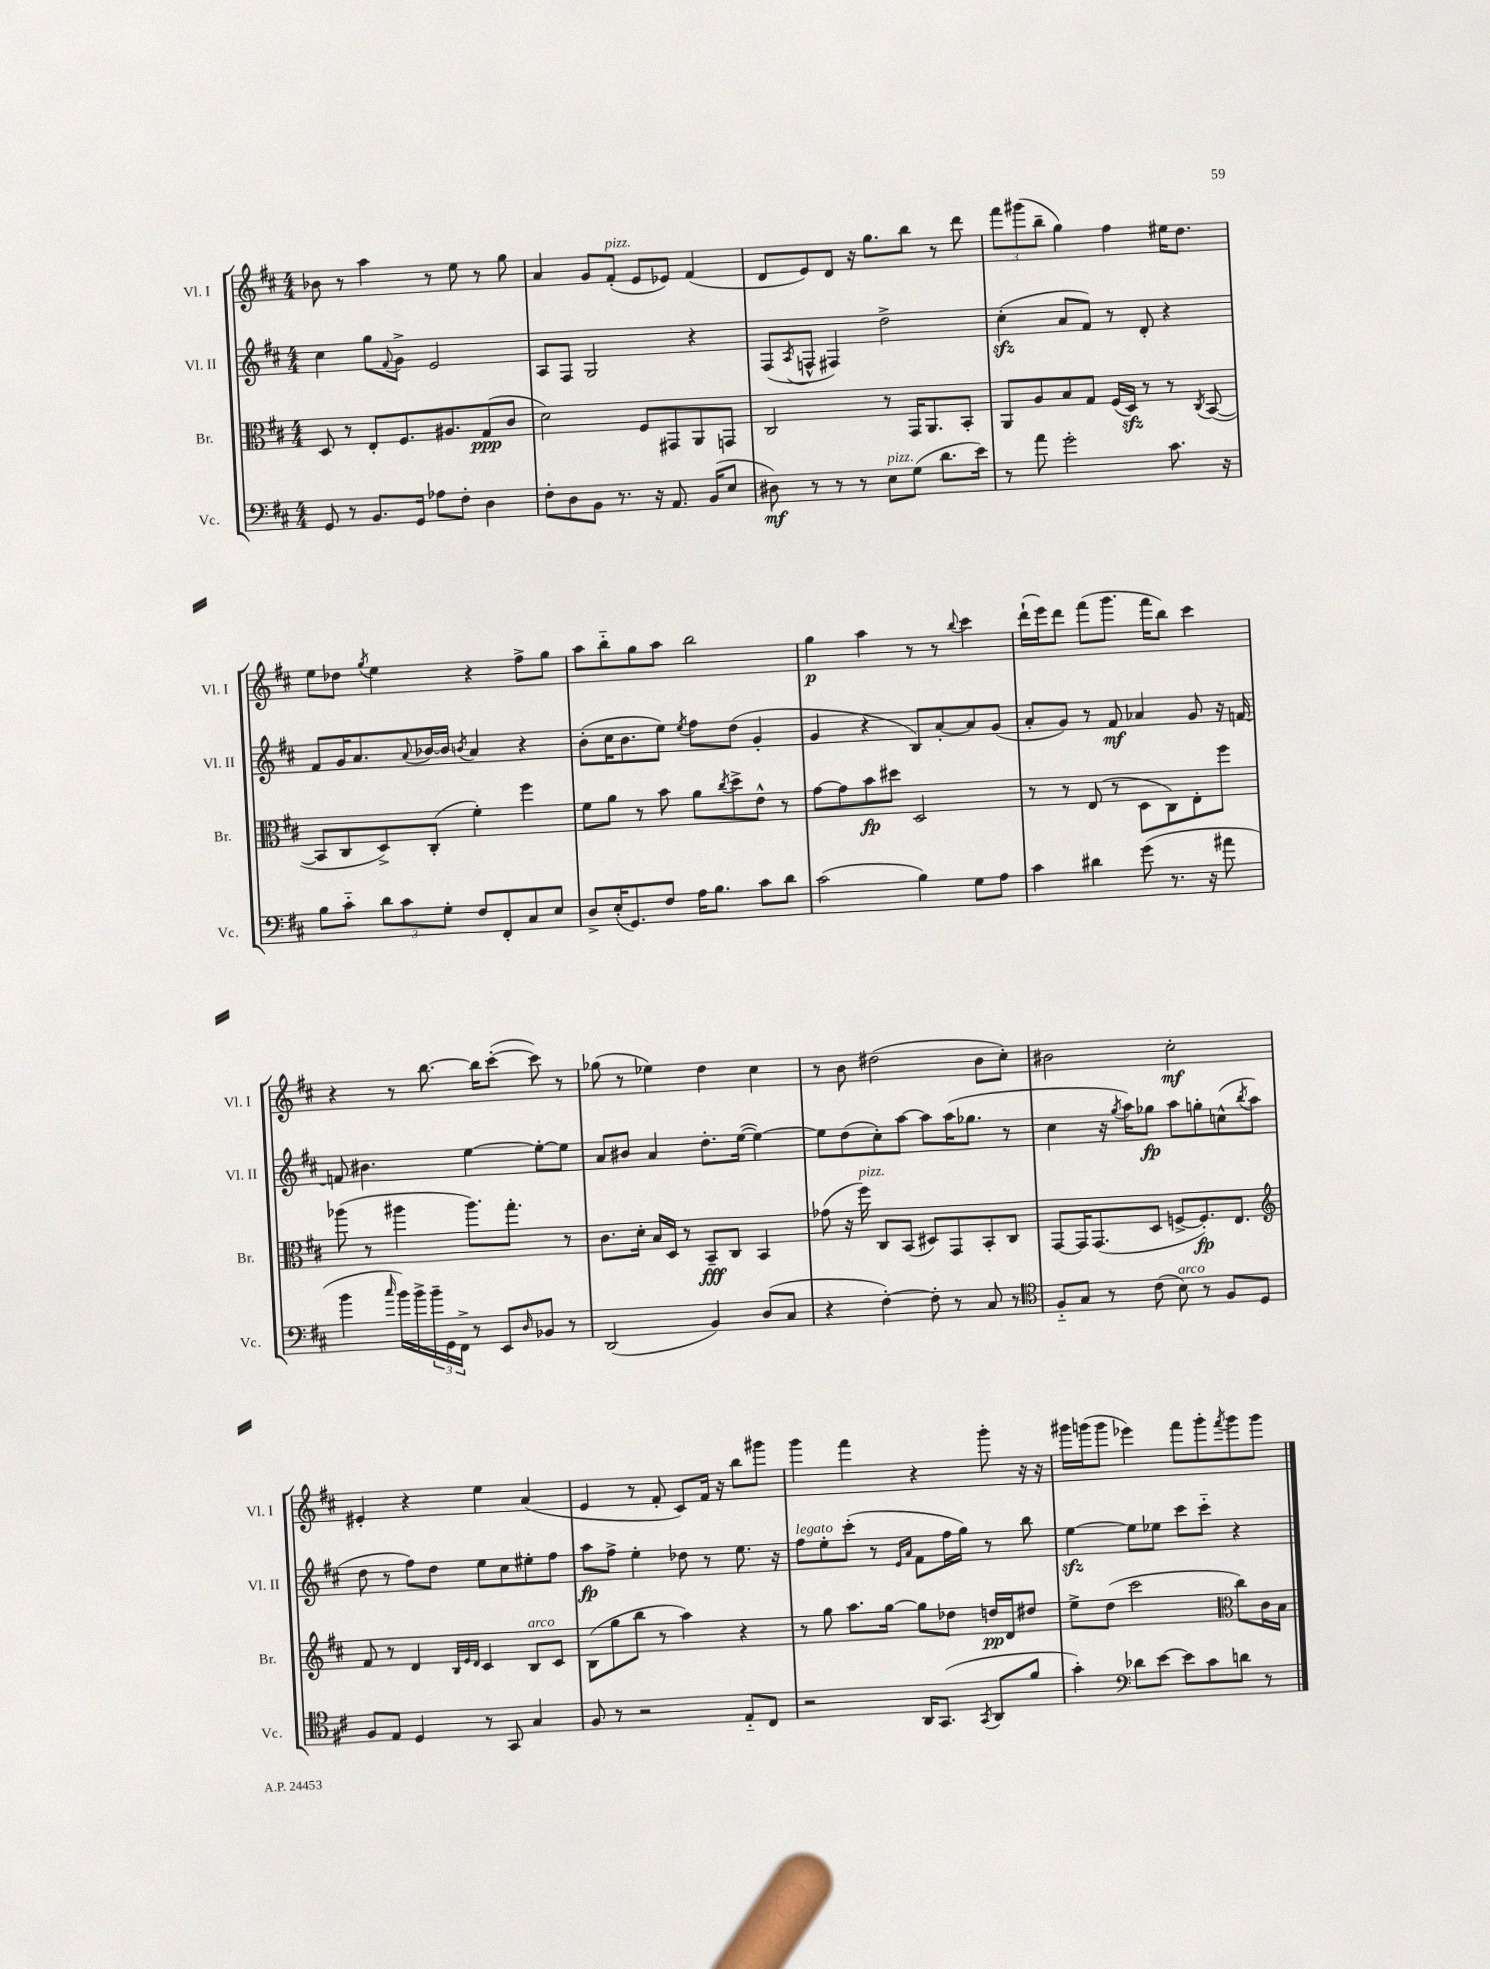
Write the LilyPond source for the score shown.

<<
\new StaffGroup <<
\new Staff = "s0" \with { instrumentName = "Vl. I" shortInstrumentName = "Vl. I" } {
    \clef treble \key d \major \numericTimeSignature \time 4/4
    bes'8 r8 a''4 r8 e''8 r8 g''8 |
    a'4 g'8 fis'8-.^\markup { \italic "pizz." }( e'8 ees'8) fis'4( |
    d'8 e'8) d'8 r16 g''8. b''8 r8 d'''8 |
    \tuplet 3/2 { fis'''8 gis'''8( b''8-- } g''4) fis''4 eis''16 d''8. |
    e''8 des''8 \acciaccatura { g''8 } e''4 r4 fis''8-> g''8 |
    a''8 b''8-_ g''8 a''8 b''2 |
    g''4\p a''4 r8 r8 \appoggiatura { b''8 } cis'''4 |
    d'''16-!( e'''16) d'''8 fis'''8( g'''8. fis'''16 b''8) cis'''4 |
    r4 r8 b''8.~ b''16 cis'''8~-.( cis'''8) r8 |
    ges''8( r8 ees''4) d''4 cis''4 |
    r8 b'8 dis''2( b'8 cis''8-.) |
    bis'2 cis''2-.\mf |
    eis'4-. r4 e''4 a'4( |
    e'4 r8 fis'8-. cis'8) fis'16 r16 b''8 gis'''8 |
    g'''4 fis'''4 r4 g'''8-. r16 r16 |
    gis'''16 g'''16( g'''8 ees'''4) fis'''8 g'''8-. \acciaccatura { fis'''8 } g'''8 g'''8 \bar "|." |
}
\new Staff = "s1" \with { instrumentName = "Vl. II" shortInstrumentName = "Vl. II" } {
    \clef treble \key d \major \numericTimeSignature \time 4/4
    cis''4 g''8 \appoggiatura { fis'8 } g'8-> e'2 |
    a8 fis8 g2 r4 |
    fis8( \acciaccatura { a8 } f8-^ fis4) d''2-> |
    cis''4-.\sfz( a'8 fis'8) r8 d'8-. r4 |
    fis'8 g'16 a'8. \appoggiatura { a'8 } bes'16~ bes'16 \acciaccatura { b'8 } a'4 r4 |
    b'8-.( cis''16 b'8. e''8) \acciaccatura { e''8 } fis''8 d''8( g'4-. |
    g'4 r4 b8) a'8~-. a'8 g'8( |
    a'8-. g'8) r8 fis'8\mf aes'4 g'8 r16 f'16~ |
    f'8 bis'4. e''4~ e''8~-. e''8 |
    a'8 bis'8 a'4 d''8.-. e''16~( e''4~) |
    e''8 d''8( cis''8-.) a''8~ a''8 a''16( ges''8. r8 |
    cis''4 r16 \acciaccatura { g''8 } a''16) ges''8\fp a''8 g''8-. c''8-^( \acciaccatura { b''8 } a''8 |
    d''8 r8 fis''8) d''8 e''8 cis''8 eis''8-. fis''8 |
    a''8\fp fis''8-> e''4-. des''8 r8 e''8. r16 |
    fis''8^\markup { \italic "legato" } e''8-. cis'''8-.( r8 \grace { e'16 a'16 } fis'8 fis''16 g''16) r8 b''8 |
    e''4~\sfz e''8 ees''8 cis'''8 cis'''8-_ r4 \bar "|." |
}
\new Staff = "s2" \with { instrumentName = "Br." shortInstrumentName = "Br." } {
    \clef alto \key d \major \numericTimeSignature \time 4/4
    d8 r8 e8-. fis8. ais8. g8\ppp( cis'8 |
    d'2) fis8 gis,8 a,8 g,8 |
    cis2 r8 g,16 a,8. b,8-. |
    a,8 a8 b8 g8 fis16( d16\sfz) r8 r8 \acciaccatura { cis8 } b,8~( |
    b,8 cis8 d8->) cis8-.( fis'4-.) fis''4 |
    fis'8 a'8 r8 b'8 a'8 \acciaccatura { cis''8 } d''8-> e'8-^ r8 |
    g'8~ g'8 b'8\fp dis''8 d2 |
    r8 r8 e8( r8 d8 cis8) e8-. fis''8 |
    aes''8( r8 ais''4 ais''8.) g''8.-. r8 |
    cis'8. d'16-. b16 d16 r8 b,8--\fff cis8 b,4 |
    ges'8( r16 fis''16^\markup { \italic "pizz." }) cis8 b,8( dis8) g,8 b,8-. cis8 |
    g,8~ g,16 g,8.( d8 f8~-> f8.-.\fp) e8. |
    \clef treble fis'8 r8 d'4 \grace { b32 e'32 d'32 } cis'4 b8^\markup { \italic "arco" } cis'8 |
    b8( g''8 b''8 r8 a''4) r4 |
    r8 g''8 a''8. g''16~ g''8 des''8 d''16\pp d'16 dis''8 |
    e''8-> d''8( cis'''2 \clef alto cis''8) cis'16 b16 \bar "|." |
}
\new Staff = "s3" \with { instrumentName = "Vc." shortInstrumentName = "Vc." } {
    \clef bass \key d \major \numericTimeSignature \time 4/4
    g,8 r8 b,8. g,16 aes8 fis8-. d4 |
    fis8-. d8 b,8 r8. r16 a,8. b,16( e8 |
    dis8\mf) r8 r8 r8 e8^\markup { \italic "pizz." } g8( d'8. e'16) |
    r8 a'8 g'2-. cis'8. r16 |
    b8 cis'8-_ \tuplet 3/2 { d'8 cis'8 g8-. } fis8 fis,8-. cis8 e8 |
    d8-> e16-.( g,8.) fis8 a16 b8. cis'8 d'8 |
    cis'2( b4) g8 a8 |
    cis'4 dis'4 g'8( r8. r16 ais'8 |
    b'4 \grace { cis''16 } b'16) b'16-> \tuplet 3/2 { b'16-- g,16 fis,16-> } r8 e,8 \grace { d16 } bes,8 r8 |
    d,2( b,4) d8( cis8 |
    r4 fis4~-.) fis8-. r8 cis8 r8 |
    \clef tenor fis8-_ g8 r8 cis'8( b8^\markup { \italic "arco" }) r8 fis8 d8 |
    fis8 e8 d4 r8 g,8 g4 |
    fis8 r8 r2 e8-_ cis8 |
    r2 a,16 g,8.( \acciaccatura { g,8 } a,8 fis'8 |
    g'4-.) \clef bass des'8 e'8~ e'8 cis'8 d'8 r8 \bar "|." |
}
>>
>>
\layout { \context { \Score \remove "Bar_number_engraver" } }
